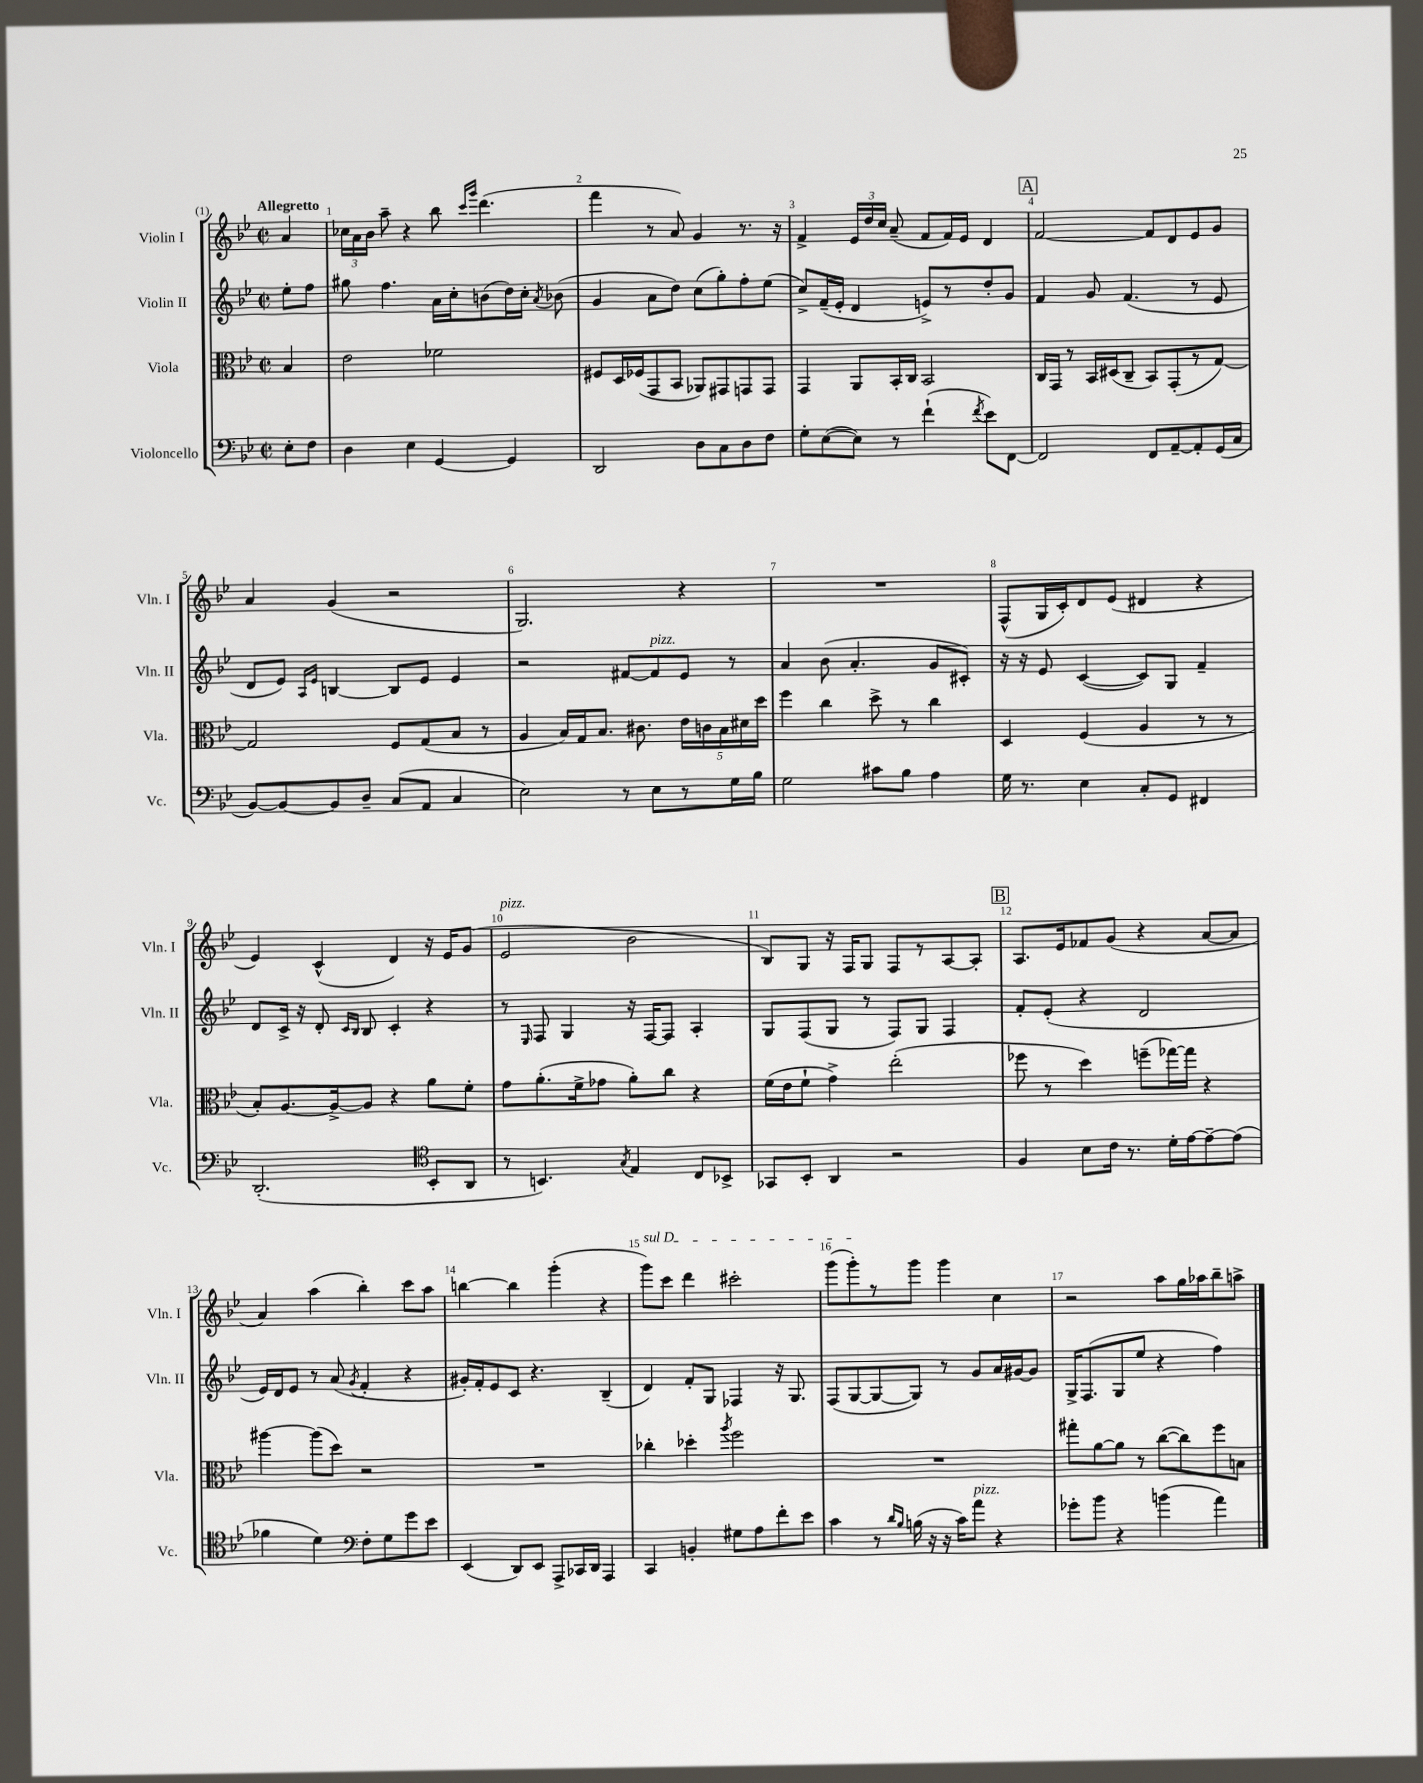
<<
\new StaffGroup <<
\new Staff = "s0" \with { instrumentName = "Violin I" shortInstrumentName = "Vln. I" } {
    \clef treble \key bes \major \defaultTimeSignature \time 2/2 \partial 4 \tempo "Allegretto"
    \autoBeamOff a'4 |
    \tuplet 3/2 { ces''16[ a'16 bes'16] } a''8-- r4 bes''8 \grace { c'''16[ g'''16] } d'''4.( |
    f'''4 r8 a'8) g'4 r8. r16 |
    f'4-> \tuplet 3/2 { ees'16[ d''16 c''16] } a'8--( f'8[ f'16) ees'16] d'4 |
    \mark \markup { \box "A" } f'2~ f'8[ d'8 ees'8 g'8] |
    a'4 g'4( r2 |
    g2.) r4 |
    R1 |
    f8[-^( g16 c'16-.) d'8 ees'8]( dis'4 r4 |
    ees'4) c'4-^( d'4) r16 ees'16[ g'8]( |
    ees'2^\markup { \italic "pizz." } bes'2 |
    bes8[) g8] r16 f16[ g8] f8[ r8 a8~ a8]-. |
    \mark \markup { \box "B" } a8.[ ees'16 fes'8 g'8]( r4 a'8[~ a'8] |
    a'4) a''4( bes''4-.) c'''8[ a''8] |
    b''4~ b''4 g'''4-.( r4 |
    \once \override TextSpanner.bound-details.left.text = \markup { \italic "sul D" } g'''8[\startTextSpan) c'''8] d'''4 cis'''2-. |
    g'''8[( g'''8-.\stopTextSpan) r8 g'''8] g'''4 c''4 |
    r2 a''8[ g''16 aes''16 bes''8-- a''8]-> \bar "|." |
}
\new Staff = "s1" \with { instrumentName = "Violin II" shortInstrumentName = "Vln. II" } {
    \clef treble \key bes \major \defaultTimeSignature \time 2/2 \partial 4
    \autoBeamOff ees''8[-. f''8] |
    gis''8 f''4. a'16[ c''16-. b'8( d''16) c''16]-. \acciaccatura { a'8 } bes'8( |
    g'4 a'8[ d''8]) c''8[( g''8-.) f''8-. ees''8]( |
    c''8[->) f'16--( ees'16]-. d'4 e'8[->) r8 d''8-. g'8] |
    \mark \markup { \box "A" } f'4 g'8 f'4.( r8 ees'8 |
    d'8[ ees'8]) \grace { a16[ ees'16] } b4~ b8[ ees'8] ees'4 |
    r2 fis'8[~ fis'8^\markup { \italic "pizz." } ees'8] r8 |
    a'4 bes'8( a'4.-. g'8[ cis'8]-.) |
    r16 r16 ees'8 c'4~( c'8[) g8] f'4-- |
    d'8[ c'16]-> r16 d'8-. \grace { c'16[ bes16] } bes8 c'4-. r4 |
    r8 \grace { ees16 } f8 g4 r16 f16[~ f8] a4-. |
    g8[ f8( g8] r8 f8[) g8] f4 |
    \mark \markup { \box "B" } f'8[-. ees'8]-.( r4 d'2 |
    ees'16[) d'16 ees'8] r8 a'8( \acciaccatura { g'8 } f'4-. r4 |
    gis'16[-.) f'16-. ees'8 c'8] r4. bes4--( |
    d'4) f'8[-. g8] fes4 r16 g8. |
    f8[( g8~ g8~ g8]) r8 g'8[ a'16 gis'16~ gis'8] |
    g16[-> f8.( g8 ees''8] r4 f''4) \bar "|." |
}
\new Staff = "s2" \with { instrumentName = "Viola" shortInstrumentName = "Vla." } {
    \clef alto \key bes \major \defaultTimeSignature \time 2/2 \partial 4
    \autoBeamOff bes4 |
    ees'2 fes'2 |
    fis8[ d16 fes16( g,8 bes,8] aes,8[) gis,8 g,8 g,8] |
    g,4 a,8[ bes,16-. c16] bes,2 |
    \mark \markup { \box "A" } c16[ g,16] r8 bes,16[ dis16( c8]-- bes,8[) g,8-.( r8 g8]~) |
    g2 f8[ g8( bes8] r8 |
    a4 bes16[) g16 bes8.] cis'8. \tuplet 5/4 { ees'16[ c'16 bes16 dis'16 d''16] } |
    f''4 c''4 d''8-> r8 c''4 |
    d4 f4( a4 r8 r8 |
    bes8[-.) a8.~ a16~-> a8] r4 a'8[ f'8]-. |
    g'8[ a'8.-.( f'16-> ges'8] a'8[-.) c''8] r4 |
    f'16[( ees'16 f'8]-! g'4->) ees''2-.( |
    \mark \markup { \box "B" } fes''8 r8 d''4) f''8[--( ges''16~) ges''16] r4 |
    ais''4~ ais''8[( d''8]) r2 |
    R1 |
    ces''4-. des''4-. \acciaccatura { a''8 } f''2 |
    R1 |
    gis''8[-. a'8~ a'8] r8 c''8[~( c''8) f''8 b8] \bar "|." |
}
\new Staff = "s3" \with { instrumentName = "Violoncello" shortInstrumentName = "Vc." } {
    \clef bass \key bes \major \defaultTimeSignature \time 2/2 \partial 4
    \autoBeamOff ees8[-. f8] |
    d4 ees4 g,4~ g,4 |
    d,2 d8[ c8 d8 f8] |
    g8[-. ees8~( ees8]) r8 f'4-!( \acciaccatura { f'8 } ees'8[) f,8]~ |
    \mark \markup { \box "A" } f,2 f,8[ a,8~-- a,8-. g,16( c16] |
    bes,8[~) bes,8~ bes,8 d8]-- c8[( a,8] c4 |
    ees2) r8 ees8[ r8 g16 bes16] |
    g2 cis'8[ bes8] a4 |
    g16 r8. ees4 c8[-. g,8] fis,4 |
    d,2.-.( \clef tenor bes,8[-. a,8] |
    r8 b,4.) \acciaccatura { g8 } ees4 c8[ bes,8]-> |
    ges,8[ bes,8]-. a,4 r2 |
    \mark \markup { \box "B" } f4 bes8[ c'16] r8. d'16[-. ees'16~ ees'8~-- ees'8]( |
    fes'4 d'4) \clef bass f8[-. g8 g'8 ees'8] |
    ees,4( d,8[) ees,8] a,,8[-> ces,16 d,16] a,,4 |
    c,4 b,4-. gis8[ a8 f'8-. ees'8] |
    c'4 r8 \grace { d'16[ bes16] } b16( r16 r16 c'16[) a'8]^\markup { \italic "pizz." } r4 |
    ges'8[-. bes'8] r4 b'4( a'4) \bar "|." |
}
>>
>>
\layout { \context { \Score \override BarNumber.break-visibility = ##(#f #t #t) barNumberVisibility = #all-bar-numbers-visible } }
